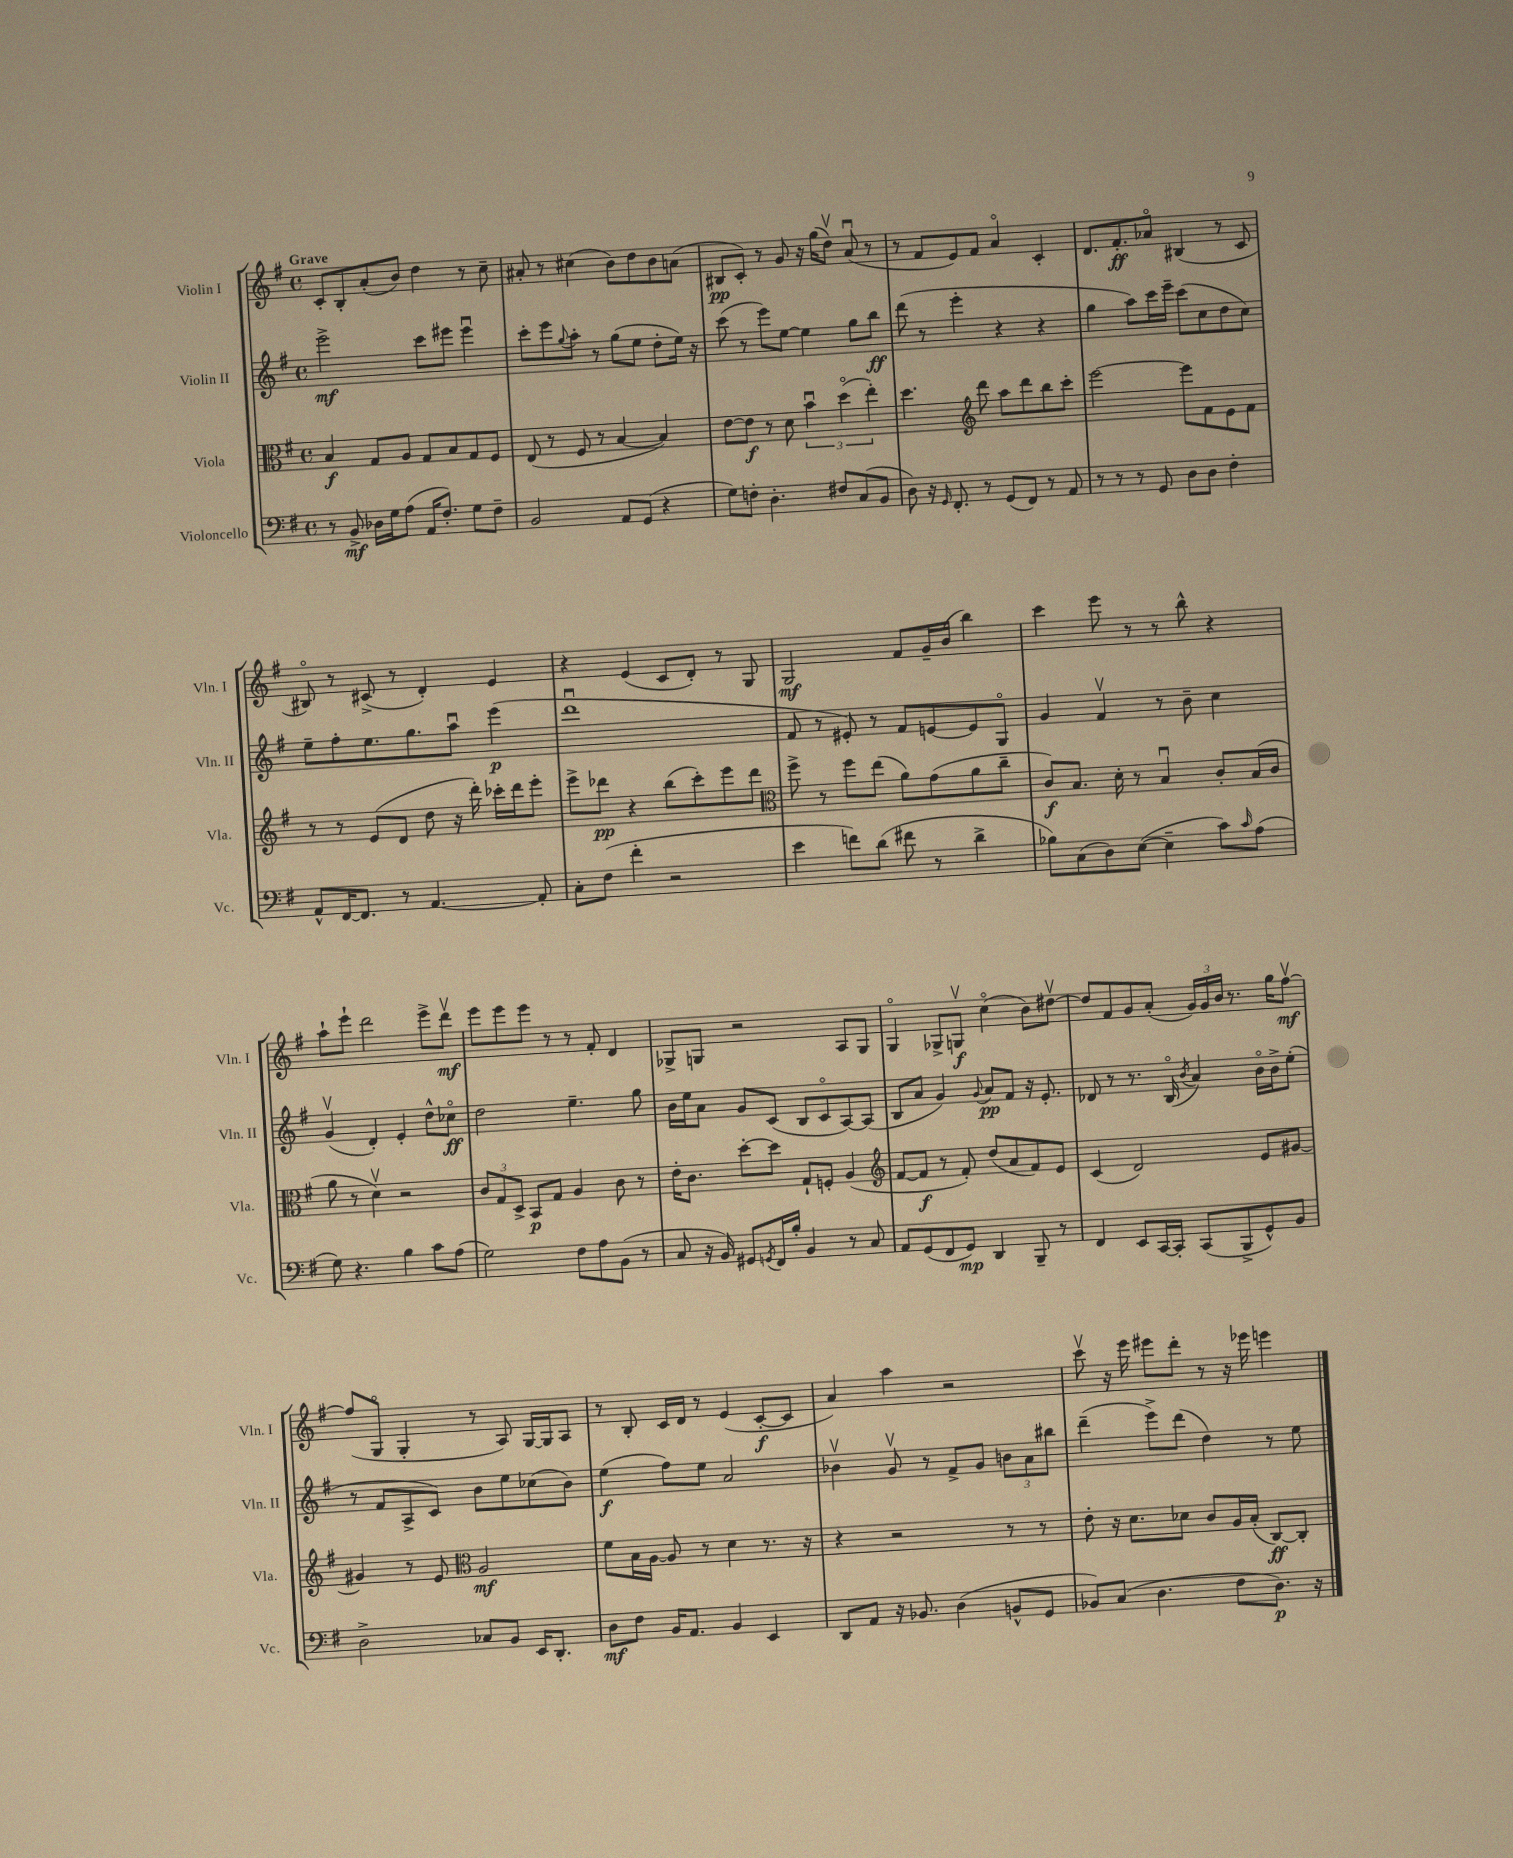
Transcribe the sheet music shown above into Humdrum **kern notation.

**kern	**dynam	**kern	**dynam	**kern	**dynam	**kern	**dynam
*part4	*part4	*part3	*part3	*part2	*part2	*part1	*part1
*staff4	*staff4	*staff3	*staff3	*staff2	*staff2	*staff1	*staff1
*I"Violoncello	*	*I"Viola	*	*I"Violin II	*	*I"Violin I	*
*I'Vc.	*	*I'Vla.	*	*I'Vln. II	*	*I'Vln. I	*
*clefF4	*	*clefC3	*	*clefG2	*	*clefG2	*
*k[f#]	*	*k[f#]	*	*k[f#]	*	*k[f#]	*
*M4/4	*	*M4/4	*	*M4/4	*	*M4/4	*
*met(c)	*	*met(c)	*	*met(c)	*	*met(c)	*
=1	=1	=1	=1	=1	=1	=1	=1
!	!	!	!	!	!	!LO:TX:a:B:t=Grave	!
8r	.	4B/	f	2eee^\	mf	8c'/L	.
8BB^/	mf	.	.	.	.	8B'/	.
16D-X\LL	.	8G/L	.	.	.	(8a'/	.
16G\J	.	.	.	.	.	.	.
(8A\J	.	8A/J	.	.	.	8b/J)	.
16AA/KL	.	8G/L	.	8ccc\L	.	4dd\	.
8.F#'/J)	.	.	.	.	.	.	.
.	.	8B/	.	8eee#X\J	.	.	.
8G\L	.	8G/	.	4eee#u\	.	8r	.
8F#~\J	.	8F#/J	.	.	.	8cc~\	.
=2	=2	=2	=2	=2	=2	=2	=2
2BB/	.	(8E/	.	8ccc'\L	.	8a#X'/	.
.	.	8r	.	8eee\	.	8r	.
.	.	.	.	8qqgg/	.	.	.
.	.	8F#/	.	8aa'\J	.	(4cc#X\	.
.	.	8r	.	8r	.	.	.
8AA/L	.	[4B/	.	(8gg\L	.	8b\L)	.
(8GG/J	.	.	.	8ee\J	.	8dd\	.
4r	.	4B/])	.	8dd'\L	.	8b\	.
.	.	.	.	16ee\Jk)	.	(8an\J	.
.	.	.	.	16r	.	.	.
=3	=3	=3	=3	=3	=3	=3	=3
8G\L)	.	[8e\L	.	(8ccc\	.	8B#X/L	pp
8Fn'\J	.	8e\J]	f	8r	.	8c'/J)	.
4.D'\	.	8r	.	8eee\L)	.	8r	.
.	.	8d\	.	[8ee\J	.	8g/	.
.	.	6bu\	.	4ee\]	.	16r	.
.	.	.	.	.	.	(16gg\KL	.
8F#X/L	.	.	.	.	.	8ddv\J)	.
.	.	(6dd\	.	.	.	.	.
(8C/	.	.	.	8gg\L	.	(8au/	.
.	.	6ee'\)	.	.	.	.	.
8BB/J	.	.	.	8bb\J	ff	8r	.
=4	=4	=4	=4	=4	=4	=4	=4
8D\)	.	4.dd\	.	(8ddd\	.	8r	.
16r	.	.	.	8r	.	8f#/L	.
16qqGG/	.	.	.	.	.	.	.
8.FF#'/	.	.	.	.	.	.	.
.	.	.	.	4eee'\	.	8e/)	.
*	*	*clefG2	*	*	*	*	*
8r	.	8ddd\	.	.	.	8f#/J	.
(8GG/L	.	8aa\L	.	4r	.	4a/	.
8FF#/J)	.	8ddd\	.	.	.	.	.
8r	.	8bb\	.	4r	.	4c'/	.
8AA/	.	8ccc'\J	.	.	.	.	.
=5	=5	=5	=5	=5	=5	=5	=5
8r	.	[2eee\	.	4gg\	.	8.d/L	.
8r	.	.	.	.	.	.	.
.	.	.	.	.	.	8.f#'/	ff
8r	.	.	.	8aa\L)	.	.	.
8GG/	.	.	.	16ccc\L	.	8a-X/J	.
.	.	.	.	16eee~\JJ	.	.	.
8D\L	.	8eee\L]	.	(8ccc\L	.	(4B#X/	.
8D\J	.	8f#\	.	8cc\	.	.	.
4F#'\	.	8e\	.	8dd\	.	8r	.
.	.	8f#\J	.	8cc\J)	.	8c/	.
!!LO:LB:g=z
=6	=6	=6	=6	=6	=6	=6	=6
8AA^^/L	.	8r	.	8ee~\L	.	8B#X/)	.
[16FF#/K	.	8r	.	8ff#'\	.	8r	.
8.FF#/J]	.	.	.	.	.	.	.
.	.	(8e/L	.	8.ee\	.	(8c#X^/	.
8r	.	8d/J	.	.	.	8r	.
.	.	.	.	8.gg\	.	.	.
[4.AA/	.	8dd\	.	.	.	4d'/)	.
.	.	16r	.	8aau\J	.	.	.
.	.	16ddd'\)	.	.	.	.	.
.	.	16ccc-X'\LL	.	(4eee\	p	4e/	.
.	.	16ddd\J	.	.	.	.	.
8AA'/]	.	8eee'\J	.	.	.	.	.
=7	=7	=7	=7	=7	=7	=7	=7
8C'\L	.	8eee^\L	.	1dddu	.	4r	.
(8F#\J	.	8ddd-X\J	pp	.	.	.	.
4f#'\	.	4r	.	.	.	(4e/	.
2r	.	(8bb\L	.	.	.	8c/L	.
.	.	8ccc'\)	.	.	.	8d'/J)	.
.	.	8eee\	.	.	.	8r	.
.	.	8ddd-\J	.	.	.	8G/	.
=8	=8	=8	=8	=8	=8	=8	=8
*	*	*clefC3	*	*	*	*	*
4e\	.	8ff#^\	.	8f#/	.	2G/	mf
.	.	8r	.	8r	.	.	.
8fn\L)	.	8ff#\L	.	8e#X'/)	.	.	.
(8d\J	.	(8ee\J	.	8r	.	.	.
8f#X\	.	8a\L)	.	8f#/L	.	8f#/L	.
8r	.	(8g\	.	[8en/	.	16g~/L	.
.	.	.	.	.	.	(16b/JJ	.
4d^\	.	8a\	.	8e/]	.	4bb\)	.
.	.	8cc~\J	.	8G/J	.	.	.
=9	=9	=9	=9	=9	=9	=9	=9
8B-X\L)	.	8c/L)	f	4g/	.	4ccc\	.
(8C\	.	8.B/J	.	.	.	.	.
8D\)	.	.	.	4f#v/	.	8eee\	.
.	.	16d'\	.	.	.	.	.
([8E\J	.	8r	.	.	.	8r	.
4E~\]	.	4Bu/	.	8r	.	8r	.
.	.	.	.	8b~\	.	8bb^^\	.
8c\L)	.	8c'/L	.	4cc\	.	4r	.
16qqc/	.	.	.	.	.	.	.
(8A\J	.	(16B/L	.	.	.	.	.
.	.	16c/JJ	.	.	.	.	.
!!LO:LB:g=z
=10	=10	=10	=10	=10	=10	=10	=10
8G\)	.	8a\	.	(4gv/	.	8aa`\L	.
4.r	.	8r	.	.	.	8eee`\J	.
.	.	4dv\)	.	4d'/)	.	2ddd\	.
4B\	.	2r	.	4e'/	.	.	.
8c\L	.	.	.	8dd^^\L	.	8eee^\L	.
(8A\J	.	.	.	8cc-X\J	ff	8dddv\J	mf
=11	=11	=11	=11	=11	=11	=11	=11
2G\)	.	12c/L	.	2dd\	.	8eee\L	.
.	.	12G/	.	.	.	.	.
.	.	.	.	.	.	8eee\	.
.	.	12D^/J	.	.	.	.	.
.	.	8BB/L	p	.	.	8eee\J	.
.	.	8G/J	.	.	.	8r	.
8F#\L	.	4A/	.	4.ee~\	.	8r	.
8A\	.	.	.	.	.	8f#'/	.
(8BB\J	.	8c\	.	.	.	4d/	.
8r	.	8r	.	8gg\	.	.	.
=12	=12	=12	=12	=12	=12	=12	=12
8C/	.	16e'\KL	.	16b\LL	.	8G-X^/L	.
.	.	8.c\J	.	16ee\J	.	.	.
16r	.	.	.	8a\J	.	8Gn/J	.
16BB/)	.	.	.	.	.	.	.
8GG#X/L	.	[8dd'\L	.	8g/L	.	2r	.
8qGGn/	.	.	.	.	.	.	.
16FF#/L	.	8dd\J]	.	(8c/J	.	.	.
16B'/JJ	.	.	.	.	.	.	.
4BB/	.	8G`/L	.	8B/L	.	.	.
.	.	8Fn'/J	.	8c/	.	.	.
8r	.	(4A/	.	[8A/)	.	8A/L	.
8C/	.	.	.	(8A/J]	.	8G/J	.
=13	=13	=13	=13	=13	=13	=13	=13
*	*	*clefG2	*	*	*	*	*
8AA/L	.	[8f#/L	.	8B/L	.	4G/	.
(8GG/	.	8f#/J]	f	8a/J	.	.	.
8FF#/	.	8r	.	4g/)	.	8G-X^/L	.
8GG/J)	mp	8f#'/)	.	.	.	8Gnv/J	f
.	.	.	.	8qqg/	.	.	.
4DD/	.	(8dd/L	.	8a/L	pp	(4cc\	.
.	.	8a/	.	8f#/J	.	.	.
8BBB~/	.	8f#/)	.	16r	.	8b\L)	.
.	.	.	.	8.e'/	.	.	.
8r	.	8e/J	.	.	.	[8dd#Xv\J	.
=14	=14	=14	=14	=14	=14	=14	=14
4FF#/	.	(4c/	.	8d-X/	.	8dd#/L]	.
.	.	.	.	8r	.	8f#/	.
8EE/L	.	2d/)	.	8.r	.	8g/	.
[16CC/L	.	.	.	.	.	(8a'/J	.
16CC'/JJ]	.	.	.	(16B/	.	.	.
.	.	.	.	8qb/	.	.	.
(8CC/L	.	.	.	4a/)	.	24g/LL)	.
.	.	.	.	.	.	24g/	.
.	.	.	.	.	.	24b/JJ	.
8BBB^/	.	.	.	.	.	8.r	.
8GG^^/)	.	8e/L	.	16b\LL	.	.	.
.	.	.	.	16b^\J	.	16gg\KL	.
8BB/J	.	[8g#X/J	.	(8ee'\J	.	[8ff#v\J	mf
!!LO:LB:g=z
=15	=15	=15	=15	=15	=15	=15	=15
2D^\	.	4g#X/]	.	8r	.	(8ff#/L]	.
.	.	.	.	8f#/L	.	8G/J	.
.	.	8r	.	8A^/	.	4G'/	.
.	.	8e/	.	8c/J)	.	.	.
*	*	*clefC3	*	*	*	*	*
8C-X/L	.	2A/	mf	8b\L	.	8r	.
8BB/J	.	.	.	8ee\	.	8A/)	.
16EE/KL	.	.	.	(8cc-X\	.	[16G/LL	.
8.DD'/J	.	.	.	.	.	16G/J]	.
.	.	.	.	8b\J)	.	8A/J	.
=16	=16	=16	=16	=16	=16	=16	=16
8D\L	mf	8f#\L	.	(4ee\	f	8r	.
8F#\J	.	16B\L	.	.	.	8B'/	.
.	.	[16A\JJ	.	.	.	.	.
16BB/KL	.	8A/]	.	8ff#\L)	.	16c/LL	.
8.AA/J	.	.	.	.	.	16d/JJ	.
.	.	8r	.	8ee\J	.	8r	.
4BB/	.	4d\	.	2a/	.	(4e/	.
4EE/	.	8.r	.	.	.	[8c'/L	f
.	.	.	.	.	.	8c/J]	.
.	.	16r	.	.	.	.	.
=17	=17	=17	=17	=17	=17	=17	=17
8DD/L	.	4r	.	4b-Xv\	.	4a/)	.
8AA/J	.	.	.	.	.	.	.
16r	.	2r	.	8gv/	.	4aa\	.
8.BB-X/	.	.	.	.	.	.	.
.	.	.	.	8r	.	.	.
(4D\	.	.	.	8f#^/L	.	2r	.
.	.	.	.	8g/J	.	.	.
8BBn^^/L	.	8r	.	12bn\L	.	.	.
.	.	.	.	12a\	.	.	.
8GG/J	.	8r	.	.	.	.	.
.	.	.	.	12bb#X\J	.	.	.
=18	=18	=18	=18	=18	=18	=18	=18
8BB-X/L)	.	8e'\	.	(4ddd~\	.	8cccv\	.
(8C/J	.	16r	.	.	.	16r	.
.	.	8.d\L	.	.	.	16eee\	.
4.D\	.	.	.	8eee^\L)	.	8eee#X\L	.
.	.	8d-X\J	.	(8ddd\J	.	8ddd'\J	.
.	.	8c/L	.	4dd\)	.	8r	.
8F#\L	.	16A/L	.	.	.	16r	.
.	.	(16B'/JJ	.	.	.	16eee-X\	.
8.D\J)	p	[8C/L)	ff	8r	.	4eeen\	.
.	.	8C'/J]	.	8ee\	.	.	.
16r	.	.	.	.	.	.	.
==	==	==	==	==	==	==	==
*-	*-	*-	*-	*-	*-	*-	*-
